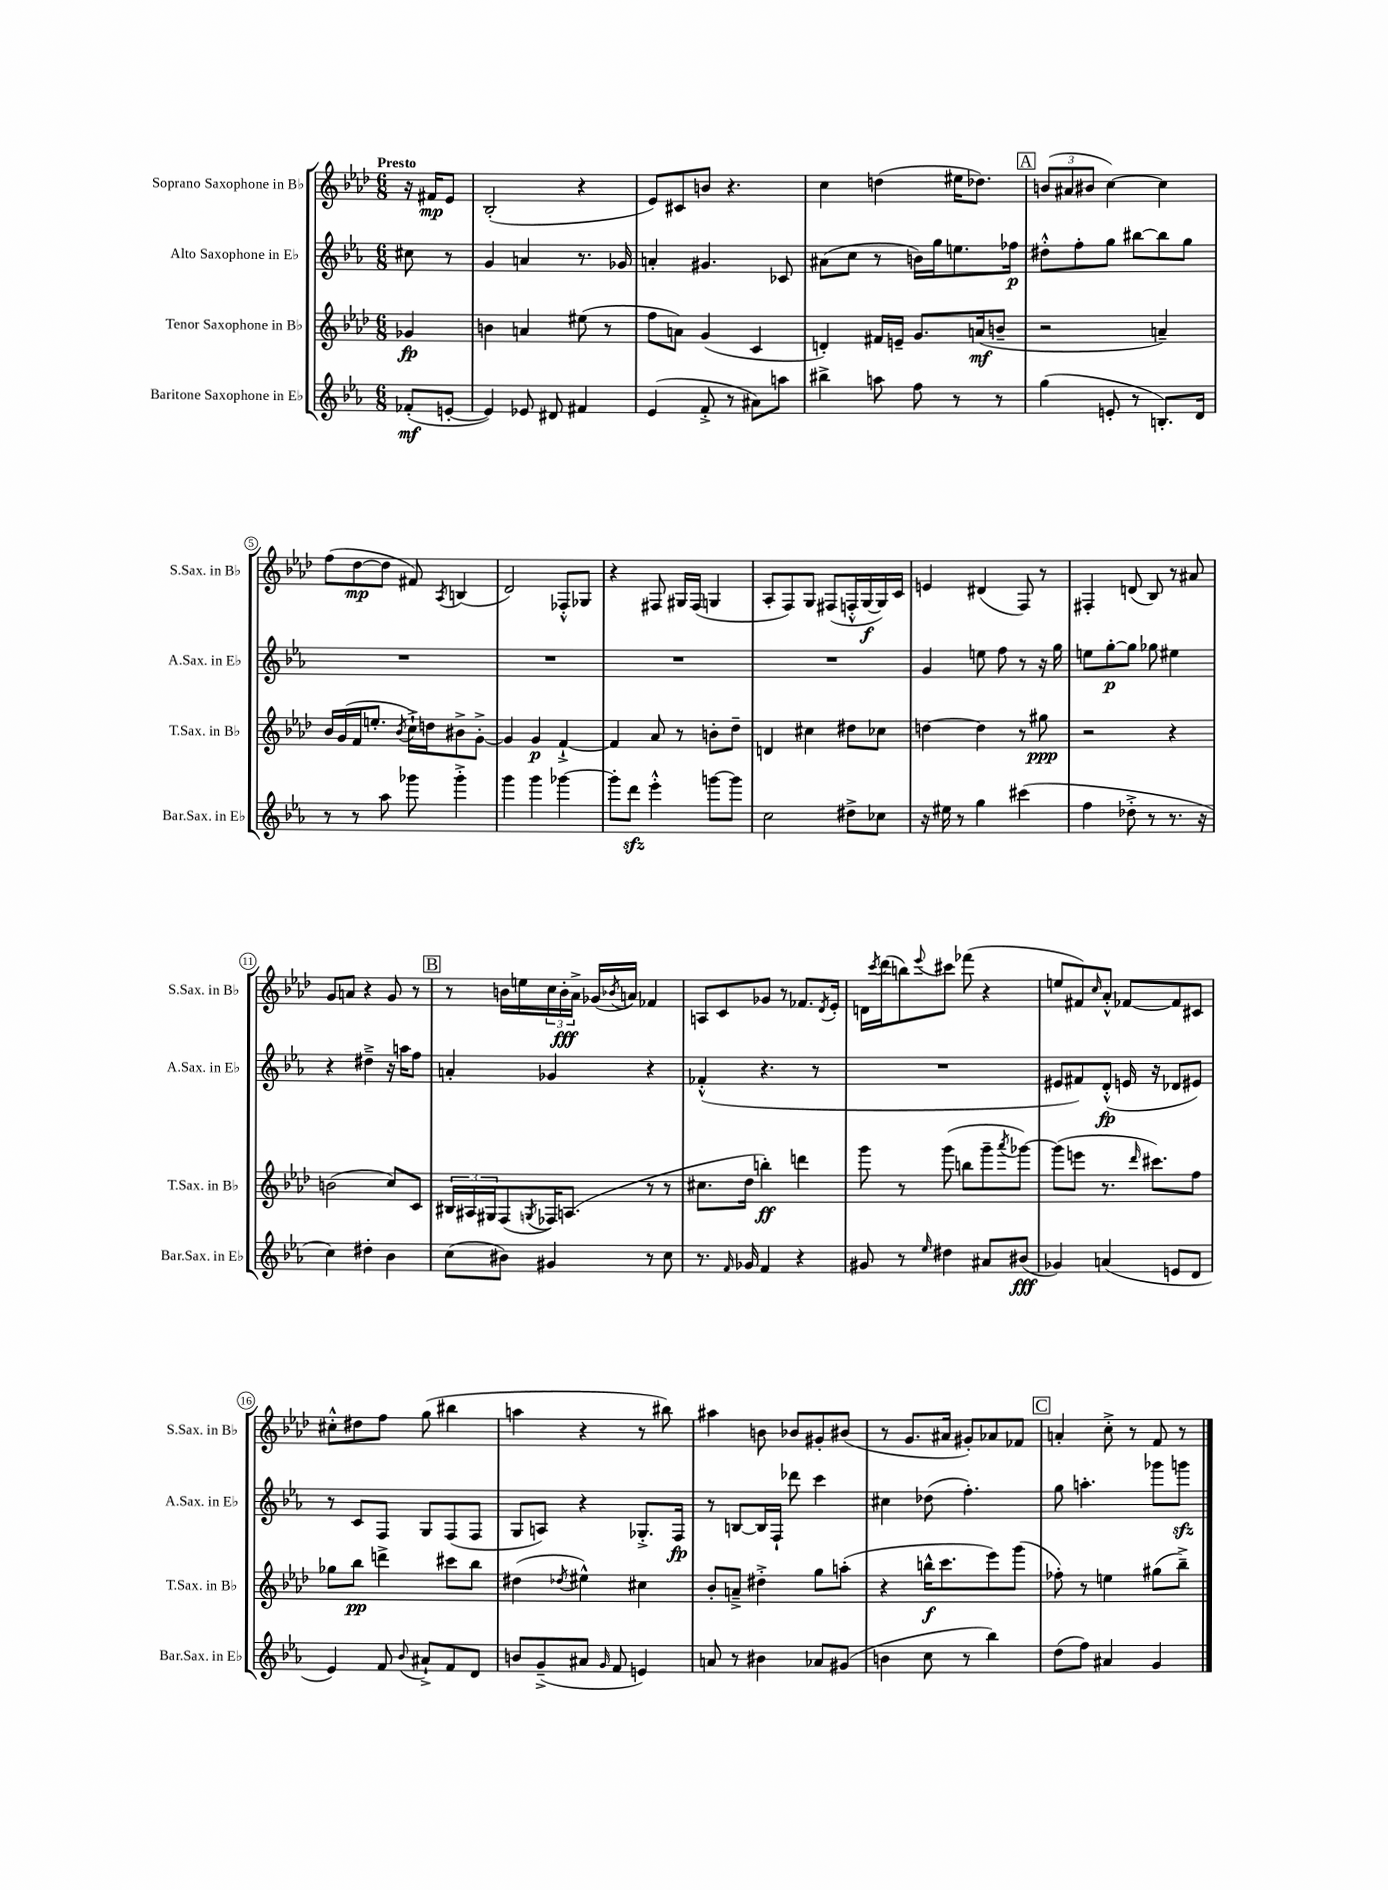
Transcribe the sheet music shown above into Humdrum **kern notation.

**kern	**dynam	**kern	**dynam	**kern	**dynam	**kern	**dynam
*part4	*part4	*part3	*part3	*part2	*part2	*part1	*part1
*staff4	*staff4	*staff3	*staff3	*staff2	*staff2	*staff1	*staff1
*I"Baritone Saxophone in E♭	*	*I"Tenor Saxophone in B♭	*	*I"Alto Saxophone in E♭	*	*I"Soprano Saxophone in B♭	*
*I'Bar.Sax. in E♭	*	*I'T.Sax. in B♭	*	*I'A.Sax. in E♭	*	*I'S.Sax. in B♭	*
*clefG2	*	*clefG2	*	*clefG2	*	*clefG2	*
*k[b-e-a-]	*	*k[b-e-a-d-]	*	*k[b-e-a-]	*	*k[b-e-a-d-]	*
*M6/8	*	*M6/8	*	*M6/8	*	*M6/8	*
=	=	=	=	=	=	=	=
!	!	!	!	!	!	!LO:TX:a:B:t=Presto	!
(8f-X'/L	mf	4g-X/	fp	8cc#X\	.	16r	.
.	.	.	.	.	.	16f#X/KL	mp
[8en'/J	.	.	.	8r	.	8e-/J	.
=1	=1	=1	=1	=1	=1	=1	=1
4e/])	.	4bn\	.	4g/	.	(2B-'/	.
8e-X/	.	4an/	.	4an/	.	.	.
8d#X/	.	.	.	.	.	.	.
4f#X/	.	(8ee#X\	.	8.r	.	4r	.
.	.	8r	.	.	.	.	.
.	.	.	.	16g-X/	.	.	.
=2	=2	=2	=2	=2	=2	=2	=2
(4e-/	.	8ff\L	.	4an'/	.	8e-/L)	.
.	.	8an\J)	.	.	.	8c#X/	.
8f'^/	.	(4g/	.	4.g#X/	.	8bn/J	.
8r	.	.	.	.	.	4.r	.
8a#X\L)	.	4c/	.	.	.	.	.
8aan\J	.	.	.	8c-X/	.	.	.
=3	=3	=3	=3	=3	=3	=3	=3
4bb#X^\	.	4dn'/)	.	(8a#X\L	.	4cc\	.
.	.	.	.	8cc\J	.	.	.
8aan\	.	16f#X/LL	.	8r	.	(4ddn\	.
.	.	16en~/JJ	.	.	.	.	.
8ff\	.	8.g/L	.	16bn\LL)	.	.	.
.	.	.	.	16gg\J	.	.	.
8r	.	.	.	8.een\	.	16ee#X\KL	.
.	.	(16an/k	mf	.	.	8.dd-X\J)	.
8r	.	8bn~/J	.	.	.	.	.
.	.	.	.	16ff-X\Jk	p	.	.
!!LO:REH:place=s1:t=A
=4	=4	=4	=4	=4	=4	=4	=4
(4gg\	.	2r	.	8dd#X'^^\L	.	(12bn/L	.
.	.	.	.	.	.	12a#X/	.
.	.	.	.	8ff'\	.	.	.
.	.	.	.	.	.	12b#X/J	.
8en'/	.	.	.	8gg\J	.	[4cc\)	.
8r	.	.	.	[8bb#X\L	.	.	.
8.Bn'/L)	.	4an~/)	.	8bb#\]	.	4cc\]	.
.	.	.	.	8gg\J	.	.	.
16d/Jk	.	.	.	.	.	.	.
!!LO:LB:g=z
=5	=5	=5	=5	=5	=5	=5	=5
8r	.	16b-/LL	.	2.r	.	(8ff\L	.
.	.	(16g/	.	.	.	.	.
8r	.	16f/J	.	.	.	[8dd-\	mp
.	.	8.een'/J	.	.	.	.	.
8aa-\	.	.	.	.	.	8dd-\J]	.
.	.	8qb-/	.	.	.	.	.
8ggg-X\	.	16cc`^\LL)	.	.	.	8f#X/)	.
.	.	16ddn\J	.	.	.	.	.
.	.	.	.	.	.	8qA-/	.
4ggg-'^\	.	8b#X^\	.	.	.	(4Bn/	.
.	.	[8g'^\J	.	.	.	.	.
=6	=6	=6	=6	=6	=6	=6	=6
4ggg\	.	4g/]	.	2.r	.	2d-/)	.
4ggg\	.	4g/	p	.	.	.	.
[4ggg-X\	.	[4f`^/	.	.	.	8F-X'^^/L	.
.	.	.	.	.	.	8G-X/J	.
=7	=7	=7	=7	=7	=7	=7	=7
8ggg-'\L]	.	4f/]	.	2.r	.	4r	.
8dddzz\J	.	.	.	.	.	.	.
4eee-'^^\	.	8a-/	.	.	.	8F#X/	.
.	.	8r	.	.	.	16G#X/LL	.
.	.	.	.	.	.	(16F#/JJ	.
[8gggn\L	.	8bn'\L	.	.	.	4Gn/	.
8ggg\J]	.	8dd-~\J	.	.	.	.	.
=8	=8	=8	=8	=8	=8	=8	=8
2cc\	.	4dn/	.	2.r	.	8A-'/L	.
.	.	.	.	.	.	8F/)	.
.	.	4cc#X\	.	.	.	8G/J	.
.	.	.	.	.	.	(8F#X/L	.
8dd#X^\L	.	8dd#X\L	.	.	.	16Fn'^^/L	.
.	.	.	.	.	.	[16G/	f
8cc-X\J	.	8cc-X\J	.	.	.	16G/])	.
.	.	.	.	.	.	16c/JJ	.
=9	=9	=9	=9	=9	=9	=9	=9
16r	.	[4ddn\	.	4g/	.	4en/	.
16ee#X\	.	.	.	.	.	.	.
8r	.	.	.	.	.	.	.
4gg\	.	4dd\]	.	8een\	.	(4d#X/	.
.	.	.	.	8ff\	.	.	.
(4ccc#X\	.	8r	.	8r	.	8F/)	.
.	.	8gg#X\	ppp	16r	.	8r	.
.	.	.	.	16gg\	.	.	.
=10	=10	=10	=10	=10	=10	=10	=10
4ff\	.	2r	.	8een\L	.	4F#X'/	.
.	.	.	.	[8gg'\	p	.	.
8dd-X'^\	.	.	.	8gg\J]	.	(8dn/	.
8r	.	.	.	8gg-X\	.	8B-/)	.
8.r	.	4r	.	4ee#X\	.	8r	.
.	.	.	.	.	.	8a#X/	.
16r	.	.	.	.	.	.	.
!!LO:LB:g=z
=11	=11	=11	=11	=11	=11	=11	=11
4cc\)	.	(2bn\	.	4r	.	8g/L	.
.	.	.	.	.	.	8an/J	.
4dd#X'\	.	.	.	4dd#X~^\	.	4r	.
4b-\	.	8cc/L)	.	16r	.	8g/	.
.	.	.	.	16aan\KL	.	.	.
.	.	8c/J	.	8ff\J	.	8r	.
!!LO:REH:place=s1:t=B
=12	=12	=12	=12	=12	=12	=12	=12
(8cc\L	.	24B#X/LL	.	4an'/	.	8r	.
.	.	24A#X/	.	.	.	.	.
.	.	24G#X/J	.	.	.	.	.
8b#X\J)	.	(8F/	.	.	.	16bn\LL	.
.	.	.	.	.	.	16een\	.
.	.	8qGn/	.	.	.	.	.
4g#X/	.	16F-X/K)	.	4g-X/	.	24cc\	.
.	.	.	.	.	.	24b'\	fff
.	.	(8.An/J	.	.	.	.	.
.	.	.	.	.	.	24a-^\JJ	.
.	.	.	.	.	.	(16g-X/LL	.
.	.	.	.	.	.	8qb-X/	.
.	.	.	.	.	.	16an/JJ)	.
8r	.	8r	.	4r	.	4f-X/	.
8cc\	.	8r	.	.	.	.	.
=13	=13	=13	=13	=13	=13	=13	=13
8.r	.	8.cc#X\L	.	(4f-X'^^/	.	8An/L	.
.	.	.	.	.	.	8c/	.
16qqf/	.	.	.	.	.	.	.
16g-X/	.	16dd-\Jk	.	.	.	.	.
4f/	.	4bbn'\)	ff	4.r	.	8g-X/J	.
.	.	.	.	.	.	8r	.
4r	.	4dddn\	.	.	.	8.f-X/L	.
.	.	.	.	8r	.	.	.
.	.	.	.	.	.	8qd-/	.
.	.	.	.	.	.	16e-'/Jk	.
=14	=14	=14	=14	=14	=14	=14	=14
8g#X/	.	8ggg\	.	2.r	.	16dn\LL	.
.	.	.	.	.	.	8qccc/	.
.	.	.	.	.	.	(16ddd-\J	.
8r	.	8r	.	.	.	8bbn\)	.
16qqee-/	.	.	.	.	.	8qqeee-/	.
4dd#X\	.	(8ggg\	.	.	.	8ccc#X\J	.
.	.	8bbn\L	.	.	.	(8fff-X\	.
8a#X/L	.	8ggg~\	.	.	.	4r	.
.	.	8qaaa-/	.	.	.	.	.
(8b#X/J	fff	[8ggg-X\J)	.	.	.	.	.
=15	=15	=15	=15	=15	=15	=15	=15
4g-X/)	.	(8ggg-\L]	.	8e#X/L	.	8een/L	.
.	.	8eeen\J	.	8f#X/)	.	8f#X/)	.
.	.	.	.	.	.	16qqcc/	.
(4an/	.	8.r	.	(8d'^^/J	fp	8a-'^^/J	.
.	.	.	.	16en/	.	[8f-X/L	.
.	.	16qqddd-/	.	.	.	.	.
.	.	8.ccc#X\L)	.	16r	.	.	.
8en/L	.	.	.	8d-X/L	.	8f-/]	.
8d/J	.	8ff\J	.	8e#X/J)	.	8c#X/J	.
!!LO:LB:g=z
=16	=16	=16	=16	=16	=16	=16	=16
4e-/)	.	8gg-X\L	.	8r	.	8cc#X'^^\L	.
.	.	8bb-\J	pp	8c/L	.	8dd#X\	.
8f/	.	4dddn^\	.	8F/J	.	8ff\J	.
8qqb-/	.	.	.	.	.	.	.
8a#X`^/L	.	.	.	8G/L	.	(8gg\	.
8f/	.	8ccc#X\L	.	(8F/	.	4bb#X\	.
8d/J	.	8bb-\J	.	8F/J	.	.	.
=17	=17	=17	=17	=17	=17	=17	=17
8bn/L	.	(4dd#X\	.	8G/L	.	4aan\	.
(8g~^/	.	.	.	8An/J)	.	.	.
.	.	8qdd-X/	.	.	.	.	.
8a#X/J	.	4ee#X^^\)	.	4r	.	4r	.
16qqg/	.	.	.	.	.	.	.
8f/	.	.	.	.	.	.	.
4en/)	.	4cc#X\	.	8.G-X'^/L	.	8r	.
.	.	.	.	.	.	8bb#X\)	.
.	.	.	.	16F/Jk	fp	.	.
=18	=18	=18	=18	=18	=18	=18	=18
8an/	.	8b-'/L	.	8r	.	4aa#X\	.
8r	.	8an~^/J	.	[8Bn/L	.	.	.
4b#X\	.	4dd#X'^\	.	16B/L]	.	8bn\	.
.	.	.	.	16F`/JJ	.	.	.
.	.	.	.	8ddd-X\	.	8b-X/L	.
8a-X/L	.	8gg\L	.	4ccc\	.	8g#X'/	.
(8g#X/J	.	(8aan'\J	.	.	.	(8b#X/J	.
=19	=19	=19	=19	=19	=19	=19	=19
4bn\	.	4r	.	4cc#X\	.	8r	.
.	.	.	.	.	.	8.g/L	.
8cc\	.	16bbn^^\KL	f	(8dd-X\	.	.	.
.	.	8.ccc\	.	.	.	16a#X/Jk	.
8r	.	.	.	4.ff'\)	.	8g#X'/L)	.
4bb-\)	.	8eee-\)	.	.	.	8a-X/	.
.	.	(8ggg\J	.	.	.	8f-X/J	.
!!LO:REH:place=s1:t=C
=20	=20	=20	=20	=20	=20	=20	=20
(8dd\L	.	8ff-X'\)	.	8gg\	.	4an'/	.
8ff\J)	.	8r	.	4.aan'\	.	.	.
4a#X/	.	4een\	.	.	.	8cc'^\	.
.	.	.	.	.	.	8r	.
4g/	.	(8gg#X\L	.	8ggg-X\L	.	8f/	.
.	.	8bb-~^\J)	.	8gggnzz\J	.	8r	.
==	==	==	==	==	==	==	==
*-	*-	*-	*-	*-	*-	*-	*-
